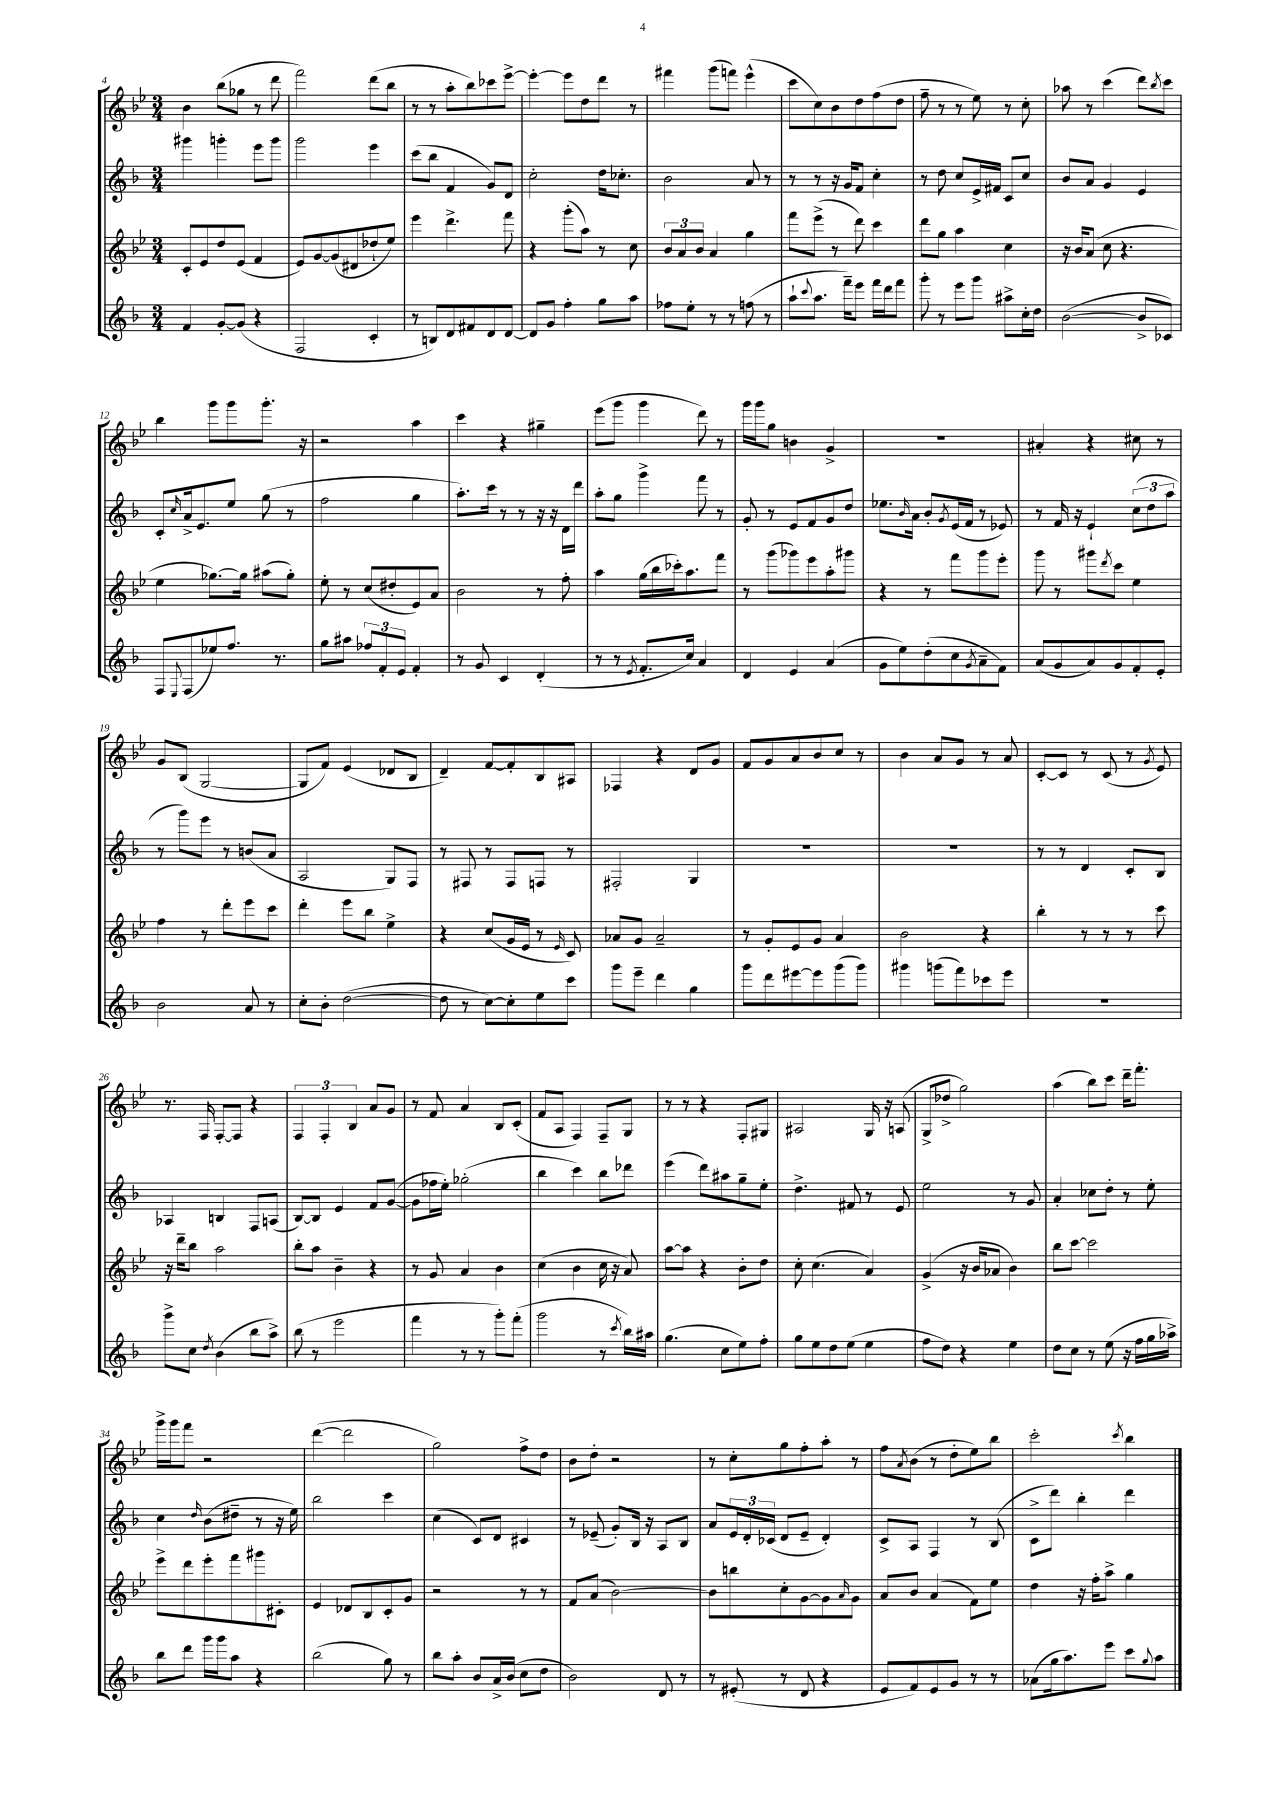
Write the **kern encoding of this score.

**kern	**kern	**kern	**kern
*staff4	*staff3	*staff2	*staff1
*clefG2	*clefG2	*clefG2	*clefG2
*k[b-]	*k[b-e-]	*k[b-]	*k[b-e-]
*M3/4	*M3/4	*M3/4	*M3/4
4f/	8c'/L	4ggg#\	4b-\
.	8e-/	.	.
[8g'/L	8dd/	4ggg'\	(8bb-\L
(8g/]J	(8e-/J	.	8gg-\J
4r	4f/	8eee\L	8r
.	.	8ggg\J	8ddd\
=	=	=	=
2F/	8e-/L)	2ggg\	2fff\)
.	[8g/	.	.
.	(8g/]	.	.
.	8d#/	.	.
4c'/	8dd-`/	4eee\	(8ddd\L
.	8ee-/J)	.	8bb-\J
=	=	=	=
8r	4eee-\	(8ccc\L	8r
8B/L)	.	8bb-\J	8r
8d/	4.ddd^\	4f/	8aa'\L
8f#/	.	.	8bb-\)
8d/	.	8g/L)	8ccc-\
[8d/J	8fff\	8d/J	[8eee-^\J
=	=	=	=
8d/]L	4r	2cc'\	4eee-'\_
8g/J	.	.	.
4ff'\	(8ggg'\L	.	8eee-\]L
.	8aa\J)	.	8dd\
8gg\L	8r	16dd\LK	8ddd\J
.	.	8.cc-'\J	.
8aa\J	8cc\	.	8r
=	=	=	=
8ff-\L	12b-/L	2b-\	4fff#\
.	12a/	.	.
8ee'\J	.	.	.
.	12b-/J	.	.
8r	4a/	.	(8ggg\L
8r	.	.	8fff\J)
(8ff\	4gg\	8a/	(4eee-^^\
8r	.	8r	.
=	=	=	=
8aa`\L	8fff\L	8r	8ccc\L
8qqccc/	.	.	.
8.aa\J	(8eee-^\J	8r	8cc\)
.	8r	16r	8b-\
16fff~\LK)	.	16g/LK	.
8eee\J	8ddd\)	8f/J	8dd\
16fff\LL	4ccc\	4cc'\	(8ff\
16ddd\J	.	.	.
8fff\J	.	.	8dd\J
=	=	=	=
8ggg'\	8ddd\L	8r	8ff~\
8r	8gg\J	8dd\	8r
8eee\L	4aa\	8cc/L	8r
8ggg\J	.	16e^/L	8ee-\)
.	.	16f#/JJ	.
8aa#^\L	4cc\	8c/L	8r
16cc'\L	.	8cc/J	8cc'\
16dd\JJ	.	.	.
=	=	=	=
([2b-\	16r	8b-/L	8aa-\
.	16b-/LK	.	.
.	(8a/J	8a/J	8r
.	8cc\	4g/	(4ccc\
.	4.r	.	.
8b-^/]L	.	4e/	8ddd\L)
.	.	.	8qbb-/
8c-/J)	.	.	8ccc\J
=	=	=	=
8F/L	4ee-\	8c'/L	4bb-\
8qqE/	.	16qqcc/	.
(8F/	.	16a^/k	.
.	.	8.e/	.
8ee-/)	[8.gg-\L)	.	8ggg\L
8.ff/J	.	8ee/J	8ggg\
.	16gg-\]Jk	.	.
.	(8aa#\L	(8gg\	8.ggg'\J
8.r	.	.	.
.	8gg-'\J)	8r	.
.	.	.	16r
=	=	=	=
8gg\L	8ee-'\	2ff\	2r
8aa#\J	8r	.	.
12ff-/L	(8cc/L	.	.
12f'/	.	.	.
.	8dd#'/	.	.
12e/J	.	.	.
4f'/	8e-/)	4gg\	4aa\
.	8a/J	.	.
=	=	=	=
8r	2b-\	8.aa'\L)	4ccc\
8g/	.	.	.
.	.	16ccc\Jk	.
4c/	.	8r	4r
.	.	8r	.
(4d'/	8r	16r	4gg#~\
.	.	16r	.
.	8ff'\	16d\LL	.
.	.	16ddd\JJ	.
=	=	=	=
8r	4aa\	8aa'\L	(8eee-\L
8r	.	8gg\J	8ggg\J
8qe/	.	.	.
8.f'/L	(16gg\LL	4ggg^\	4ggg\
.	16bb-\	.	.
.	16ccc-'\J)	.	.
16cc/Jk)	8.aa\	.	.
4a/	.	8fff\	8ddd\)
.	8fff\J	8r	8r
=	=	=	=
4d/	8r	8g'/	16ggg\LL
.	.	.	16ggg\J
.	(8ggg\L	8r	8gg\J
4e/	8ggg-\)	8e/L	4b\
.	8eee-\	8f/	.
(4a/	8aa'\	8g/	4g^/
.	8ggg#\J	8dd/J	.
=	=	=	=
8g\L	4r	8.ee-\L	2.r
8ee\)	.	.	.
.	.	16qqb-/	.
.	.	16a\Jk	.
(8dd'\	8r	8b-'/L	.
.	.	8qg/	.
8cc\	8fff\L	(16e/L	.
.	.	16f/JJ	.
8qg/	.	.	.
8a~\	8ggg\	8r	.
8f\J)	8eee-'\J	8e-/)	.
=	=	=	=
(8a/L	8ggg\	8r	4a#'/
8g/	8r	16f/	.
.	.	16r	.
8a/)	8ggg#\L	4e`/	4r
.	8qddd/	.	.
8g/	8ccc\J	.	.
8f'/	4ee-\	(12cc\L	8cc#\
.	.	12dd\	.
8e'/J	.	.	8r
.	.	12aa\J	.
=	=	=	=
2b-\	4ff\	8r	8g/L
.	.	8ggg\L)	(8B-/J
.	8r	8eee\J	[2G/
.	8ddd'\L	8r	.
8a/	8eee-\	(8b/L	.
8r	8ccc\J	8a/J	.
=	=	=	=
8cc'\L	4ddd'\	2A/	8G/]L
8b-'\J	.	.	8f/J)
([2dd\	8eee-\L	.	(4e-/
.	8bb-\J	.	.
.	4ee-^\	8G/L)	8d-/L
.	.	8F/J	8B-/J
=	=	=	=
8dd\]	4r	8r	4d~/)
8r	.	8F#/	.
[8cc\L)	(8cc/L	8r	[8f/L
8cc'\]	16g/L	8F#/L	8f'/]
.	16e-/JJ	.	.
8ee\	8r	8F/J	8B-/
.	16qqe-/	.	.
8ccc\J	8c/)	8r	8A#/J
=	=	=	=
8ggg\L	8a-/L	2F#'/	4F-/
8eee~\J	8g/J	.	.
4ddd\	2a-~/	.	4r
4gg\	.	4G/	8d/L
.	.	.	8g/J
=	=	=	=
8ggg\L	8r	2.r	8f/L
8ddd\	8g'/L	.	8g/
[8eee#\	8e-/	.	8a/
8eee#\]	8g/J	.	8b-/
(8ggg\	4a/	.	8cc/J
8ggg\J)	.	.	8r
=	=	=	=
4ggg#\	2b-\	2.r	4b-\
(8ggg\L	.	.	8a/L
8fff\)	.	.	8g/J
8ccc-\	4r	.	8r
8eee\J	.	.	8a/
=	=	=	=
2.r	4bb-'\	8r	[8c'/L
.	.	8r	8c/]J
.	8r	4d/	8r
.	8r	.	(8c/
.	8r	8c'/L	8r
.	.	.	8qg/
.	8ccc\	8B-/J	8e-/)
=	=	=	=
8ggg^\L	16r	4A-/	8.r
.	16ddd~\LK	.	.
8cc\J	8bb-\J	.	.
.	.	.	16F/
8qdd/	.	.	.
(4b-\	2aa\	4B/	[8F'/L
.	.	.	8F/]J
8bb-\L	.	8F/L	4r
8aa^\J)	.	(8A/J	.
=	=	=	=
(8bb-\	8bb-'\L	[8B-/L)	6F/
8r	8aa\J	8B-/]J	.
.	.	.	6F'/
2eee\	4b-~\	4e/	.
.	.	.	6B-/
.	4r	8f/L	8a/L
.	.	([8g/J	8g/J
=	=	=	=
4fff\	8r	8g\]L	8r
.	8g/	16ff-\L	8f/
.	.	16ee'\JJ)	.
8r	4a/	(2gg-'\	4a/
8r	.	.	.
8ggg'\L)	4b-\	.	8B-/L
(8fff'\J	.	.	(8c'/J
=	=	=	=
2ggg\	(4cc\	4bb-\	8f/L
.	.	.	8A/J
.	4b-\	4ccc\)	4F/)
8r	16cc\	8bb-\L	8F~/L
.	16r	.	.
8qccc/	.	.	.
16bb-\LL)	8a/)	8ddd-\J	8G/J
16aa#\JJ	.	.	.
=	=	=	=
(4.gg\	[8aa\L	(4eee\	8r
.	8aa\]J	.	8r
.	4r	8ddd\L)	4r
8cc\L	.	8aa#\	.
8ee\)	8b-'\L	8gg~\	8F'/L
8ff'\J	8dd\J	8ee'\J	8G#/J
=	=	=	=
8gg\L	8cc'\	4.dd^\	2A#/
8ee\	(4.cc\	.	.
8dd\	.	.	.
(8ee\J	.	8f#/	.
4ee\	4a/)	8r	16G/
.	.	.	16r
.	.	8e/	(8A/
=	=	=	=
8ff\L	(4g^/	2ee\	8G^/L
8dd\J)	.	.	8dd-^/J
4r	16r	.	2gg\)
.	16b-/LK	.	.
.	8a-/J	.	.
4ee\	4b-\)	8r	.
.	.	8g/	.
=	=	=	=
8dd\L	8bb-\L	4a'/	(4aa\
8cc\J	[8ccc\J	.	.
8r	2ccc\]	8cc-\L	8bb-\L)
(8ee\	.	8dd'\J	8ccc\J
16r	.	8r	16ddd~\LK
16ff\LL	.	.	8.fff'\J
16gg\	.	8ee'\	.
16aa-^\JJ)	.	.	.
=	=	=	=
8bb-\L	8eee-^\L	4cc\	16ggg^\LL
.	.	.	16ggg\J
8ddd\J	8ddd\	.	8fff\J
.	.	16qqdd/	.
16ggg\LL	8eee-'\	(8b-\L	2r
16ggg\J	.	.	.
8aa\J	8fff\	8dd#~\J	.
4r	8ggg#\	8r	.
.	8c#'\J	16r	.
.	.	16ee\)	.
=	=	=	=
(2bb-\	4e-/	2bb-\	([4ddd\
.	8d-/L	.	2ddd\]
.	8B-/	.	.
8gg\)	8c'/	4ccc\	.
8r	8g/J	.	.
=	=	=	=
8bb-\L	2r	(4cc\	2gg\)
8aa'\J	.	.	.
8b-/L	.	8c/L)	.
16a^/L	.	8d/J	.
(16b-/JJ	.	.	.
8cc\L	8r	4c#/	8ff^\L
8dd\J	8r	.	8dd\J
=	=	=	=
2b-\)	8f/L	8r	8b-\L
.	(8a/J	(8e-~/	8dd'\J
.	[2b-\)	8g'/L)	2r
.	.	16B-/Jk	.
.	.	16r	.
8d/	.	8A/L	.
8r	.	8B-/J	.
=	=	=	=
8r	8b-\]L	8a/L	8r
(8e#'/	8bb\	24e/L	8cc'\L
.	.	24d'/	.
.	.	(24c-/JJ	.
8r	8cc'\	8d/L	8gg\
8d/	[8g\	8e~/J	8ff'\
4r	8g\]	4d'/)	8aa'\J
.	16qqa/	.	.
.	8g\J	.	8r
=	=	=	=
8e/L	8a/L	8c^/L	8ff\L
.	.	.	8qa/
8f/)	8b-/J	8A/J	(8b-\J
8e/	(4a/	4F/	8r
8g/J	.	.	8dd'\L
8r	8f\L)	8r	8ee-\)
8r	8ee-\J	(8B-/	8bb-\J
=	=	=	=
(8a-\L	4dd\	8c^\L	2ccc'\
16gg\k	.	8ddd\J)	.
8.aa\)	.	.	.
.	16r	4bb-'\	.
.	16ff'\LK	.	.
8eee\J	8aa^\J	.	.
.	.	.	8qccc/
8ccc\L	4gg\	4ddd\	4bb-\
8qqgg/	.	.	.
8aa\J	.	.	.
==	==	==	==
*-	*-	*-	*-
